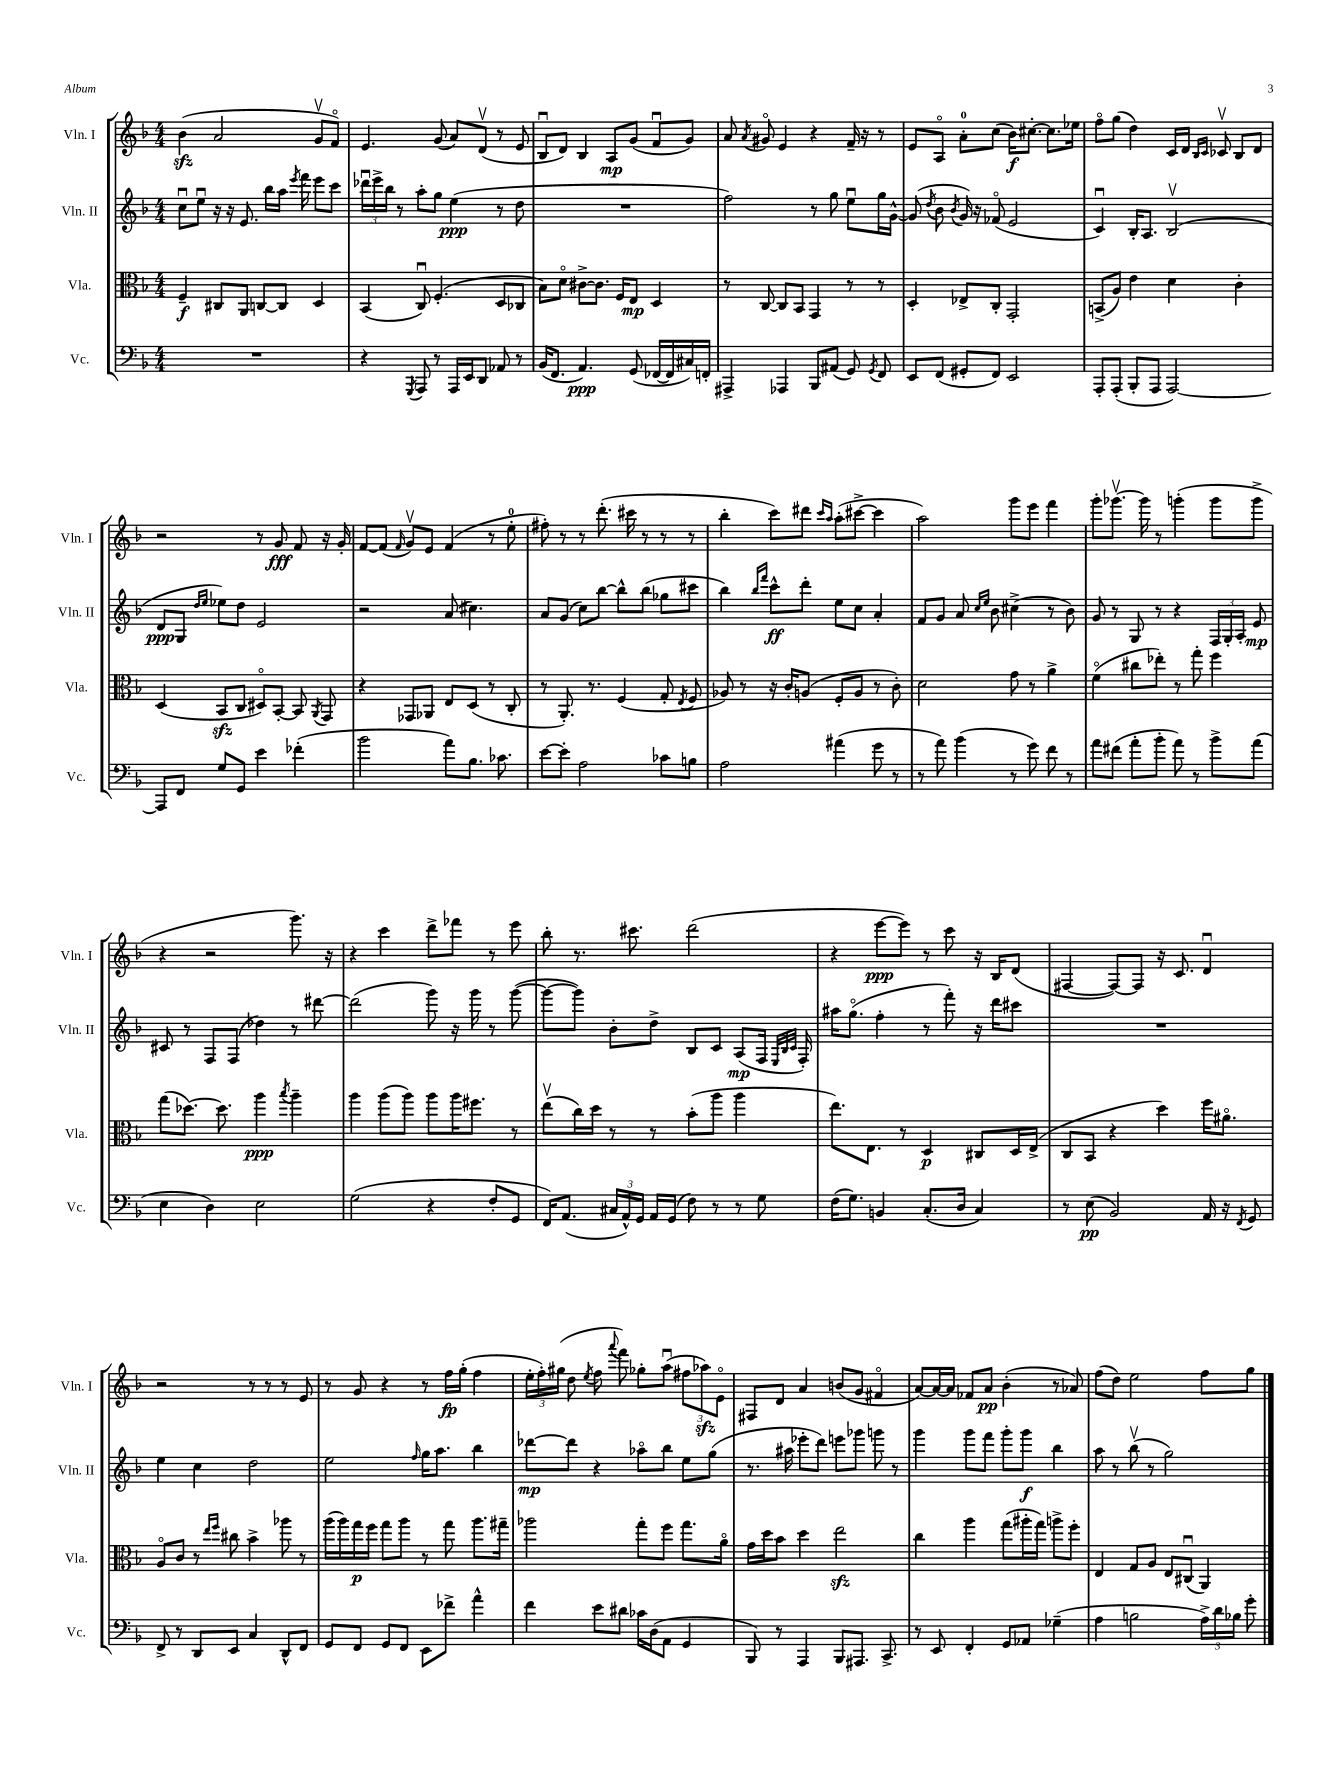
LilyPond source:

<<
\new StaffGroup <<
\new Staff = "s0" \with { instrumentName = "Vln. I" shortInstrumentName = "Vln. I" } {
    \clef treble \key f \major \numericTimeSignature \time 4/4
    \autoBeamOff bes'4\sfz( a'2 g'8[\upbow f'8]\flageolet) |
    e'4. g'8( a'8[) d'8]\upbow( r8 e'8 |
    bes8[\downbow d'8]) bes4 a8[\mp g'8]( f'8[\downbow g'8]) |
    a'8 \acciaccatura { a'8 } gis'8\flageolet e'4 r4 f'16-- r16 r8 |
    e'8[ a8]\flageolet a'8[-0-. c''8]( bes'16[\f) cis''8.]~-. cis''8.[ ees''16] |
    f''8[\flageolet g''8]( d''4) c'16[ d'16] \grace { bes16[ c'16] } ces'8\upbow bes8[ d'8] |
    r2 r8 g'8\fff f'8 r16 g'16-. |
    f'8[~ f'8]( \grace { f'16 } g'8[\upbow) e'8] f'4( r8 e''8-0-. |
    fis''8-.) r8 r8 d'''8.-.( cis'''16 r8 r8 r8 |
    bes''4-. c'''8[) dis'''8] \grace { c'''16[ a''16] } a''8[-.( cis'''8]~-> cis'''4 |
    a''2) g'''8[ e'''8] f'''4 |
    g'''8[-. ges'''8.]~\upbow ges'''16 r8 g'''4-.( g'''8[ g'''8]-> |
    r4 r2 g'''8.) r16 |
    r4 c'''4 d'''8[-> fes'''8] r8 e'''8 |
    bes''8-. r8. cis'''8. d'''2( |
    r4 e'''8[~\ppp e'''8]) r8 c'''8 r16 bes16[ d'8]( |
    fis4~ fis8[~) fis8] r16 c'8. d'4\downbow |
    r2 r8 r8 r8 e'8 |
    r8 g'8 r4 r8 f''16[\fp g''16]-.( f''4 |
    \tuplet 3/2 { e''16[-. f''16-.) gis''16]( } d''8 \acciaccatura { e''8 } f''8 \appoggiatura { a'''8 } f'''8) ges''8[-. a''8]\downbow( \tuplet 3/2 { fis''8[ aes''8\sfz) e'8]\flageolet } |
    fis8[ d'8] a'4 b'8[( g'8] fis'4\flageolet |
    a'8[~) a'16~ a'16] fes'8[ a'8]\pp bes'4-.( r8 aes'8) |
    f''8[( d''8]) e''2 f''8[ g''8] \bar "|." |
}
\new Staff = "s1" \with { instrumentName = "Vln. II" shortInstrumentName = "Vln. II" } {
    \clef treble \key f \major \numericTimeSignature \time 4/4
    \autoBeamOff c''8[\downbow e''8]\downbow r16 r16 e'8. bes''16[ a''16] \acciaccatura { e'''8 } f'''16 e'''8[ c'''8] |
    \tuplet 3/2 { des'''16[\downbow e'''16-> bes''16] } r8 a''8[-. g''8] e''4\ppp( r8 d''8 |
    R1 |
    f''2) r8 g''8 e''8[\downbow g''16 g'16]~-^ |
    g'8( \acciaccatura { d''8 } bes'8 \acciaccatura { bes'8 } g'16) r16 fes'8\flageolet( e'2 |
    c'4\downbow) bes16[-. a8.] bes2\upbow( |
    d'8[\ppp g8] \grace { d''16[ e''16] } ees''8[) d''8] e'2 |
    r2 a'8( cis''4.) |
    a'8[ g'8]( c''8[) bes''8]~ bes''8[-^ bes''8]( ges''8[ cis'''8] |
    bes''4) \grace { bes''16[ f'''16] } c'''8[-^\ff d'''8]-. e''8[ c''8] a'4-. |
    f'8[ g'8] a'8 \grace { c''16[ e''16] } bes'8 cis''4->( r8 bes'8) |
    g'8 r8 g8 r8 r4 \tuplet 3/2 { f16[ g16-. a16]-. } e'8\mp |
    cis'8 r8 f8[ f8]( des''4) r8 dis'''8~ |
    dis'''2( g'''8) r16 g'''16 r8 g'''8~( |
    g'''8[~ g'''8]) bes'8[-. d''8]-> bes8[ c'8] a8[\mp( f16] \grace { e32[ bes32 c'32] } f16-.) |
    ais''16[ g''8.]\flageolet( f''4-. r8 f'''8-.) r16 d'''16[ cis'''8] |
    R1 |
    e''4 c''4 d''2 |
    e''2 \grace { f''16 } g''16[ a''8.] bes''4 |
    des'''8[~\mp des'''8] r4 aes''8[\flageolet bes''8] e''8[ g''8]( |
    r8. ais''16 ees'''8[-. d'''8]) e'''8[ ges'''8] g'''8 r8 |
    g'''4 g'''8[ f'''8] g'''8[-. g'''8]\f bes''4 |
    a''8 r8 bes''8\upbow( r8 g''2) \bar "|." |
}
\new Staff = "s2" \with { instrumentName = "Vla." shortInstrumentName = "Vla." } {
    \clef alto \key f \major \numericTimeSignature \time 4/4
    \autoBeamOff f4--\f cis8[ a,8] c8[~ c8] d4 |
    bes,4( c8\downbow) f4.-.( d8[ ces8] |
    bes8[) d'8]\flageolet cis'8[~-> cis'8.] f16[ e8]\mp d4 |
    r8 c8~ c8[ bes,8] g,4 r8 r8 |
    d4-. ees8[-> c8]-. g,2-. |
    b,8[->( a8]) e'4 d'4 c'4-. |
    d4( bes,8[\sfz c8] dis8[\flageolet) bes,8]~-. bes,8 \acciaccatura { a,8 } g,8 |
    r4 ges,8[ aes,8] e8[ d8]( r8 c8-. |
    r8 a,8.-.) r8. f4( g8-. \acciaccatura { e8 } f8 |
    aes8) r8 r16 c'16[-. a8]( f8[-. a8] r8 c'8-.) |
    d'2 g'8 r8 a'4-> |
    f'4\flageolet( cis''8[ ees''8]-.) r8 g''8-. f''4 |
    g''8[( des''8.]~) des''8. a''4\ppp \acciaccatura { bes''8 } a''4-- |
    a''4 a''8[( a''8]) a''8[ a''16 fis''8.] r8 |
    e''8[\upbow( c''16) d''16] r8 r8 bes'8[-.( a''8] a''4 |
    e''8.[) e8.] r8 d4\p cis8[ d16 e16]->( |
    c8[ bes,8] r4 d''4) f''16[ ais'8.]\flageolet |
    a8[\flageolet c'8] r8 \grace { e''16[ f''16] } cis''8 bes'4-> aes''8 r8 |
    a''16[( a''16) g''16\p f''16] g''8[ a''8] r8 g''8 a''8.[ gis''16]-- |
    aes''2 g''8[-. f''8] g''8.[ a'16]\flageolet |
    g'16[ d''16 bes'8] d''4 e''2\sfz |
    c''4 a''4 g''8[( ais''16-. g''16]) a''8[-> f''8]-. |
    e4 g8[ a8] e8[ cis8]\downbow( a,4) \bar "|." |
}
\new Staff = "s3" \with { instrumentName = "Vc." shortInstrumentName = "Vc." } {
    \clef bass \key f \major \numericTimeSignature \time 4/4
    \autoBeamOff R1 |
    r4 \acciaccatura { g,,8 } a,,8 r8 a,,16[ e,16 d,8] aes,8 r8 |
    bes,16[( f,8.] a,4.\ppp) g,8( fes,16[~ fes,16 cis16) f,16]-. |
    ais,,4-> aes,,4 bes,,8[ ais,8]( g,8) \acciaccatura { g,8 } f,8 |
    e,8[ f,8]( gis,8[-. f,8]) e,2 |
    a,,8[-. a,,8]-.( bes,,8[-. a,,8] a,,2~) |
    a,,8[ f,8] g8[ g,8] e'4 fes'4-.( |
    bes'2 a'8[) bes8.] ces'8. |
    e'8[~ e'8]-. a2 ces'8[ b8] |
    a2 ais'4( g'8 r8 |
    r8 a'8) bes'4( r8 g'8) f'8 r8 |
    a'8[ fis'8]( a'8[-. bes'8]-. a'8) r8 bes'8[-> a'8]( |
    e4 d4) e2 |
    g2( r4 f8[-. g,8] |
    f,16[) a,8.]( \tuplet 3/2 { cis16[ a,16-^) g,16] } a,16[ g,16]( f8) r8 r8 g8 |
    f16[( g8.]) b,4 c8.[-.( d16] c4) |
    r8 e8\pp( bes,2) a,16 r16 \acciaccatura { f,8 } g,8 |
    f,8-> r8 d,8[ e,8] c4 d,8[-^ f,8] |
    g,8[ f,8] g,8[ f,8] e,8[ fes'8]-> a'4-^ |
    f'4 e'8[ dis'8] ces'16[ d16( a,8] g,4 |
    bes,,8) r8 a,,4 bes,,8[ ais,,8.] c,8.-> |
    r8 e,8 f,4-. g,8[ aes,8] ges4--( |
    a4 b2 \tuplet 3/2 { a16[->) d'16 bes16] } g'8-. \bar "|." |
}
>>
>>
\layout { \context { \Score \remove "Bar_number_engraver" } }
